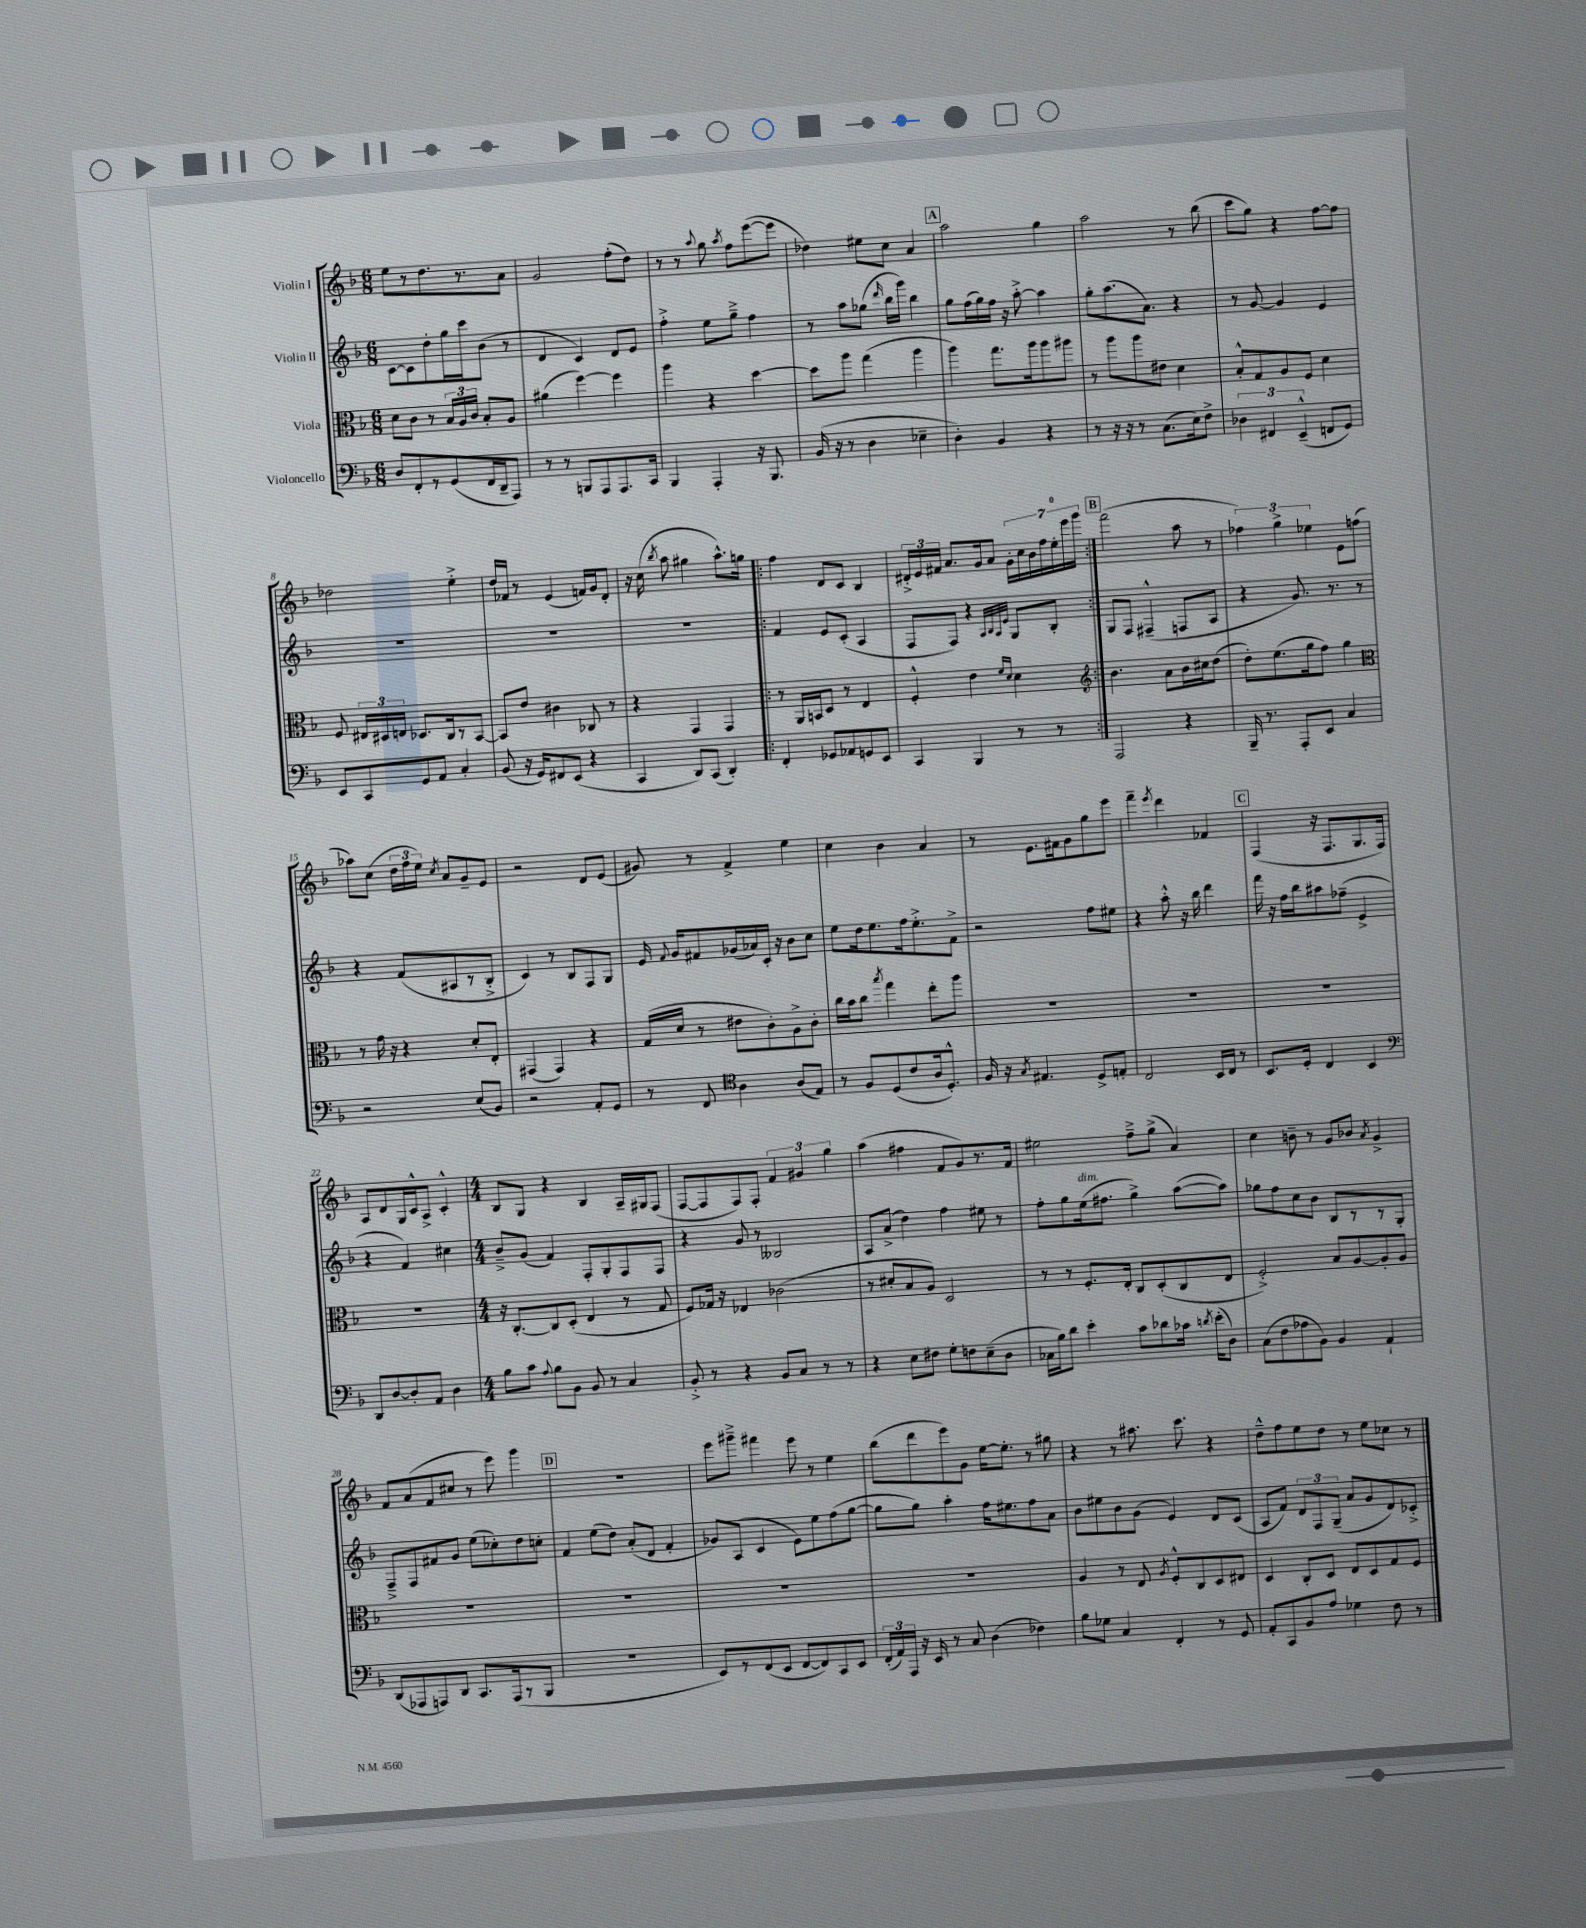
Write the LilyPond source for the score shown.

<<
\new StaffGroup <<
\new Staff = "s0" \with { instrumentName = "Violin I" } {
    \clef treble \key f \major \numericTimeSignature \time 6/8
    \autoBeamOff e''8[ r8 d''8. r8. a'8] |
    g'2 f''8[-.( d''8]) |
    r8 r8 \appoggiatura { a''8 } g''8 \acciaccatura { a''8 } f''8[ e'''8~( e'''8] |
    des''4) eis''8[ c''8] a'4 |
    \mark \markup { \box "A" } a''2 g''4 |
    a''2 r8 bes''8( |
    c'''8[ g''8]) r4 f''8[~ f''8] |
    des''2 e''4-.-> |
    d''16[ fes'16] r8 e'4( f'16[) g'16 d'8]-. |
    r16 c''16( \acciaccatura { bes''8 } a''8 gis''4 a''8.[-^) g''16] |
    \repeat volta 2 { f''4 d'8[ c'8] bes4 |
    \tuplet 3/2 { dis'16[-.-> e'16 fis'16] } a'8.[ g'16 a'8] \tuplet 7/4 { g'16[-. c''16 bes'16 f''16 e''16-0-. e'''16 g'''16] } | }
    \mark \markup { \box "B" } f'''2( a''8 r8 |
    \tuplet 3/2 { fes''4) g''4-> ees''4 } e'8[ f''8]( |
    aes''8[) c''8]( \tuplet 3/2 { d''16[ f''16 e''16]) } \acciaccatura { c''8 } a'8[ g'8-- e'8] |
    r2 d'8[ e'8]( |
    gis'8) r8 f'4-> e''4 |
    c''4 bes'4 a'4 |
    r8 e'8.[ fis'16 g'8 g''8 e'''8] |
    f'''4-- \acciaccatura { e'''8 } d'''4 fes'4 |
    \mark \markup { \box "C" } f4( r16 f8.[ g8. f16]) |
    a8[ d'8 g16 c'16-^ a8]-> c'4-.-^ |
    \numericTimeSignature \time 4/4 bes8[ g8] r4 bes4 a16[-- gis16 f8]( |
    f8[~ f8 f8) f8]-. \tuplet 3/2 { f'4 gis'4 g''4 } |
    a''4( fis''4 f'8[ g'8) r8. f'16] |
    eis''2 f''8[---> g''8]->( a'4) |
    c''4 b'8-- r8 g'8[ bes'8] \acciaccatura { a'8 } g'4-> |
    f'8[ a'8( f'8 cis''8] r8 e'''8) g'''4 |
    \mark \markup { \box "D" } R1 |
    e'''8[ gis'''8]---> fis'''4 e'''8 r8 e''4 |
    bes''8[( d'''8 e'''8) g'8] e''16[~ e''8.]-. r8 gis''8 |
    r4 r8 ais''8. c'''8. r4 |
    d''8[---^ f''8 e''8 d''8] r8 e''8[ ces''8] r8 \bar "|." |
}
\new Staff = "s1" \with { instrumentName = "Violin II" } {
    \clef treble \key f \major \numericTimeSignature \time 6/8
    \autoBeamOff c'8[~ c'8 d''8-. g''16 c'''16 bes'8]( r8 |
    d'4 c'4) d'8[ e'8] |
    f''4-.-> e''8[ g''8]---> f''4 |
    r8 a''8[ ges''8]( \grace { d'''16 } bes''16[ g'''16]) bes''4 |
    \mark \markup { \box "A" } g''8[ f''16( g''16) f''16] r16 a''8~-.-> a''4 |
    g''8[-. a''8.( a'8.]) r4 |
    r8 g'8~ g'4 e'4 |
    R2. |
    R2. |
    R2. |
    \repeat volta 2 { f'4 e'8[ c'8]-.( a4 |
    f8[ f8]) r4 \grace { a32[ bes32 a32 e'32] } g8[ bes8]-. | }
    \mark \markup { \box "B" } g8[ f8] fis4---^( f8[ a8] |
    r4 g'8.) r8. r8 |
    r4 f'8[( ais8 r8 bes8]-.-> |
    c'4) r8 bes8[ f8 g8] |
    e'16 \appoggiatura { f'8 } g'16[ fis'8 ges'16( aes'16) c'16]-. r16 bes'8[ c''8] |
    e''8[ d''16 e''8. f''16 e''8.-.-> f'8]-> |
    r2 f''8[ eis''8] |
    r4 a''8-.-^ r16 bes''16 d'''4 |
    \mark \markup { \box "C" } f'''16 r16 f''16[ bes''16 ais''8 fes''8]--( e'4-> |
    r4 f'4) cis''4 |
    \numericTimeSignature \time 4/4 bes'8[---> g'8]( f'4) f8[-. g8-. f8 f8] |
    r4 g'8 r8 beses2 |
    a8[ a'8]->( d''4) f''4 eis''8 r8 |
    f''8[-. g''8 e''16^\markup { \italic "dim." }( fis''8.] g''4->) a''8[~( a''8]) |
    ges''8[ f''8 c''8 bes'8] bes8[ r8 r8 g8]-. |
    f8[---> f8 fis'8 g'8] e''8[( ces''8-.) d''8 c''8]-. |
    \mark \markup { \box "D" } f'4 e''8[( d''8]) a'8[-.( d'8] f'4-. |
    ges'8[) a8]( c'4 e'8[) e''8 f''8( g''8]~ |
    g''8[ g''8]) a''4-. f''16[ eis''8. f''8 a'8] |
    bes'8[ eis''8 bes'8 g'8]( e'4) d'8[ c'8]( |
    a8[ f'8]) \tuplet 3/2 { d'8[ f8 g8]--( } a'8[ g'8 d'8) ces'8]-.-> \bar "|." |
}
\new Staff = "s2" \with { instrumentName = "Viola" } {
    \clef alto \key f \major \numericTimeSignature \time 6/8
    \autoBeamOff d'8[ c'8] r8 \tuplet 3/2 { bes16[ a16 c'16] } bes8[-. a8] |
    ais'4( f''4~) f''4 |
    a''4 r4 d''4~ |
    d''8[ a''8] g''4( a''4 |
    \mark \markup { \box "A" } a''4) g''8.[ a''16 a''8 ais''8] |
    r8 a''8[ a''8 eis'8] d'4 |
    bes8[-.-^ g8 a8 f8] d'4 |
    f8 \tuplet 3/2 { eis16[ dis16 e16] } des8.[ c16 r8 bes,8]~ |
    bes,8[ e'8] cis'4 ces8 r8 |
    r4 g,4 g,4 |
    \repeat volta 2 { r8 a,16[ b,16 d8] r8 e4 |
    f4-.-^ e'4 \grace { f'16[ d'16] } d'4 | }
    \mark \markup { \box "B" } \clef treble bes'4. a'8[ bes'16 cis''16 d''8]( |
    d''8[-.) e''8.( g''16 f''8]) g''4 |
    \clef alto r8 g'16 r16 r4 d'8[-. e8]-. |
    gis,4( gis,4) r4 |
    g16[( d'16] r8 eis'8[ c'8-.) a8-> c'8]-. |
    c''16[ bes'16 c''8] \acciaccatura { bes''8 } g''4 e''8[-. a''8] |
    R2. |
    R2. |
    \mark \markup { \box "C" } R2. |
    R2. |
    \numericTimeSignature \time 4/4 r16 c8.[~-. c8 d8]-.( e4 r8 g8 |
    f8[) ges16] r16 ees4 ces'2( |
    r8 dis'8[-. bes8 a8]) d2 |
    r8 r8 f8.[-. e16]-. c8[ d8-.( c8 e8] |
    f2-.->) bes8[ a8~ a8-. a8] |
    R1 |
    \mark \markup { \box "D" } R1 |
    R1 |
    R1 |
    a4 r8 e8 \acciaccatura { a8 } f8[-.-^ c8 d8 eis8] |
    d4 c8[-. d8] e8[ d8 g8 f8] \bar "|." |
}
\new Staff = "s3" \with { instrumentName = "Violoncello" } {
    \clef bass \key f \major \numericTimeSignature \time 6/8
    \autoBeamOff d8[ f,8-. r8 g,8( f,16 d,16-- a,,8]) |
    r8 r8 b,,8[ a,,8 a,,8. c,16] |
    bes,,4 a,,4-. r16 bes,,8. |
    bes,16( r16 r8 d4 ees4-- |
    \mark \markup { \box "A" } d4-.) bes,4 r4 |
    r8 r16 r16 r8 c8.[( e16) f8]-> |
    \tuplet 3/2 { des4 fis,4 e,4---^( } f,8[ g,8]) |
    e,8[ c,8 g,8 a,8] c4-. |
    bes,8( r16 g,16[) fis,8 e,8]( r4 |
    c,4 d,8[) c,8]( d,4-.) |
    \repeat volta 2 { f,4-. ges,8[ aes,8 g,8 e,8] |
    c,4 bes,,4 r8 r8 | }
    \mark \markup { \box "B" } a,,2 r4 |
    bes,,16-- r8. a,,8[-. e,8] c4 |
    r2 e8[( bes,8]) |
    r2 a,8[-. g,8] |
    r8 f,8 \clef tenor a4 a8[( e8]) |
    r8 f8[ d8( c'8 a16 d8.]-.-^) |
    f16 r16 \acciaccatura { g8 } eis4. d8[-> e8]-. |
    c2 bes,16[ c16] r8 |
    \mark \markup { \box "C" } bes,8.[ d16]-. c4 bes,4 |
    \clef bass d,8[ d8~ d8-. a,8] d4 |
    \numericTimeSignature \time 4/4 bes8[ c'8] \appoggiatura { a8 } bes8[ bes,8] bes,8 r8 c4 |
    bes,8-.-> r8 r4 bes,8[ c8] r8 r8 |
    r4 e8[ fis8] g8[-. f8 e8--( d8] |
    ces16[ bes16) d'8] e'4-. c'8[ des'8 ces'16] \acciaccatura { d'8 } e'16[-.( d8]) |
    c8[( f8 aes8 bes,8]) bes,4 a,4-! |
    d,8[( aes,,8 a,,8) d,8] c,8.[ a,,16( r8 bes,,8] |
    \mark \markup { \box "D" } R1 |
    e,8[) r8 f,8( e,8] f,8[~ f,8) c,8 e,8] |
    \tuplet 3/2 { f,16[-.( a,16) a,,16] } r16 e,16 r8 c8 d4( fes4) |
    bes8[ ges8] c4 f,4-. r8 g,8 |
    a,8[-. c,8 bes,8 a8] ges4 f8 r8 \bar "|." |
}
>>
>>
